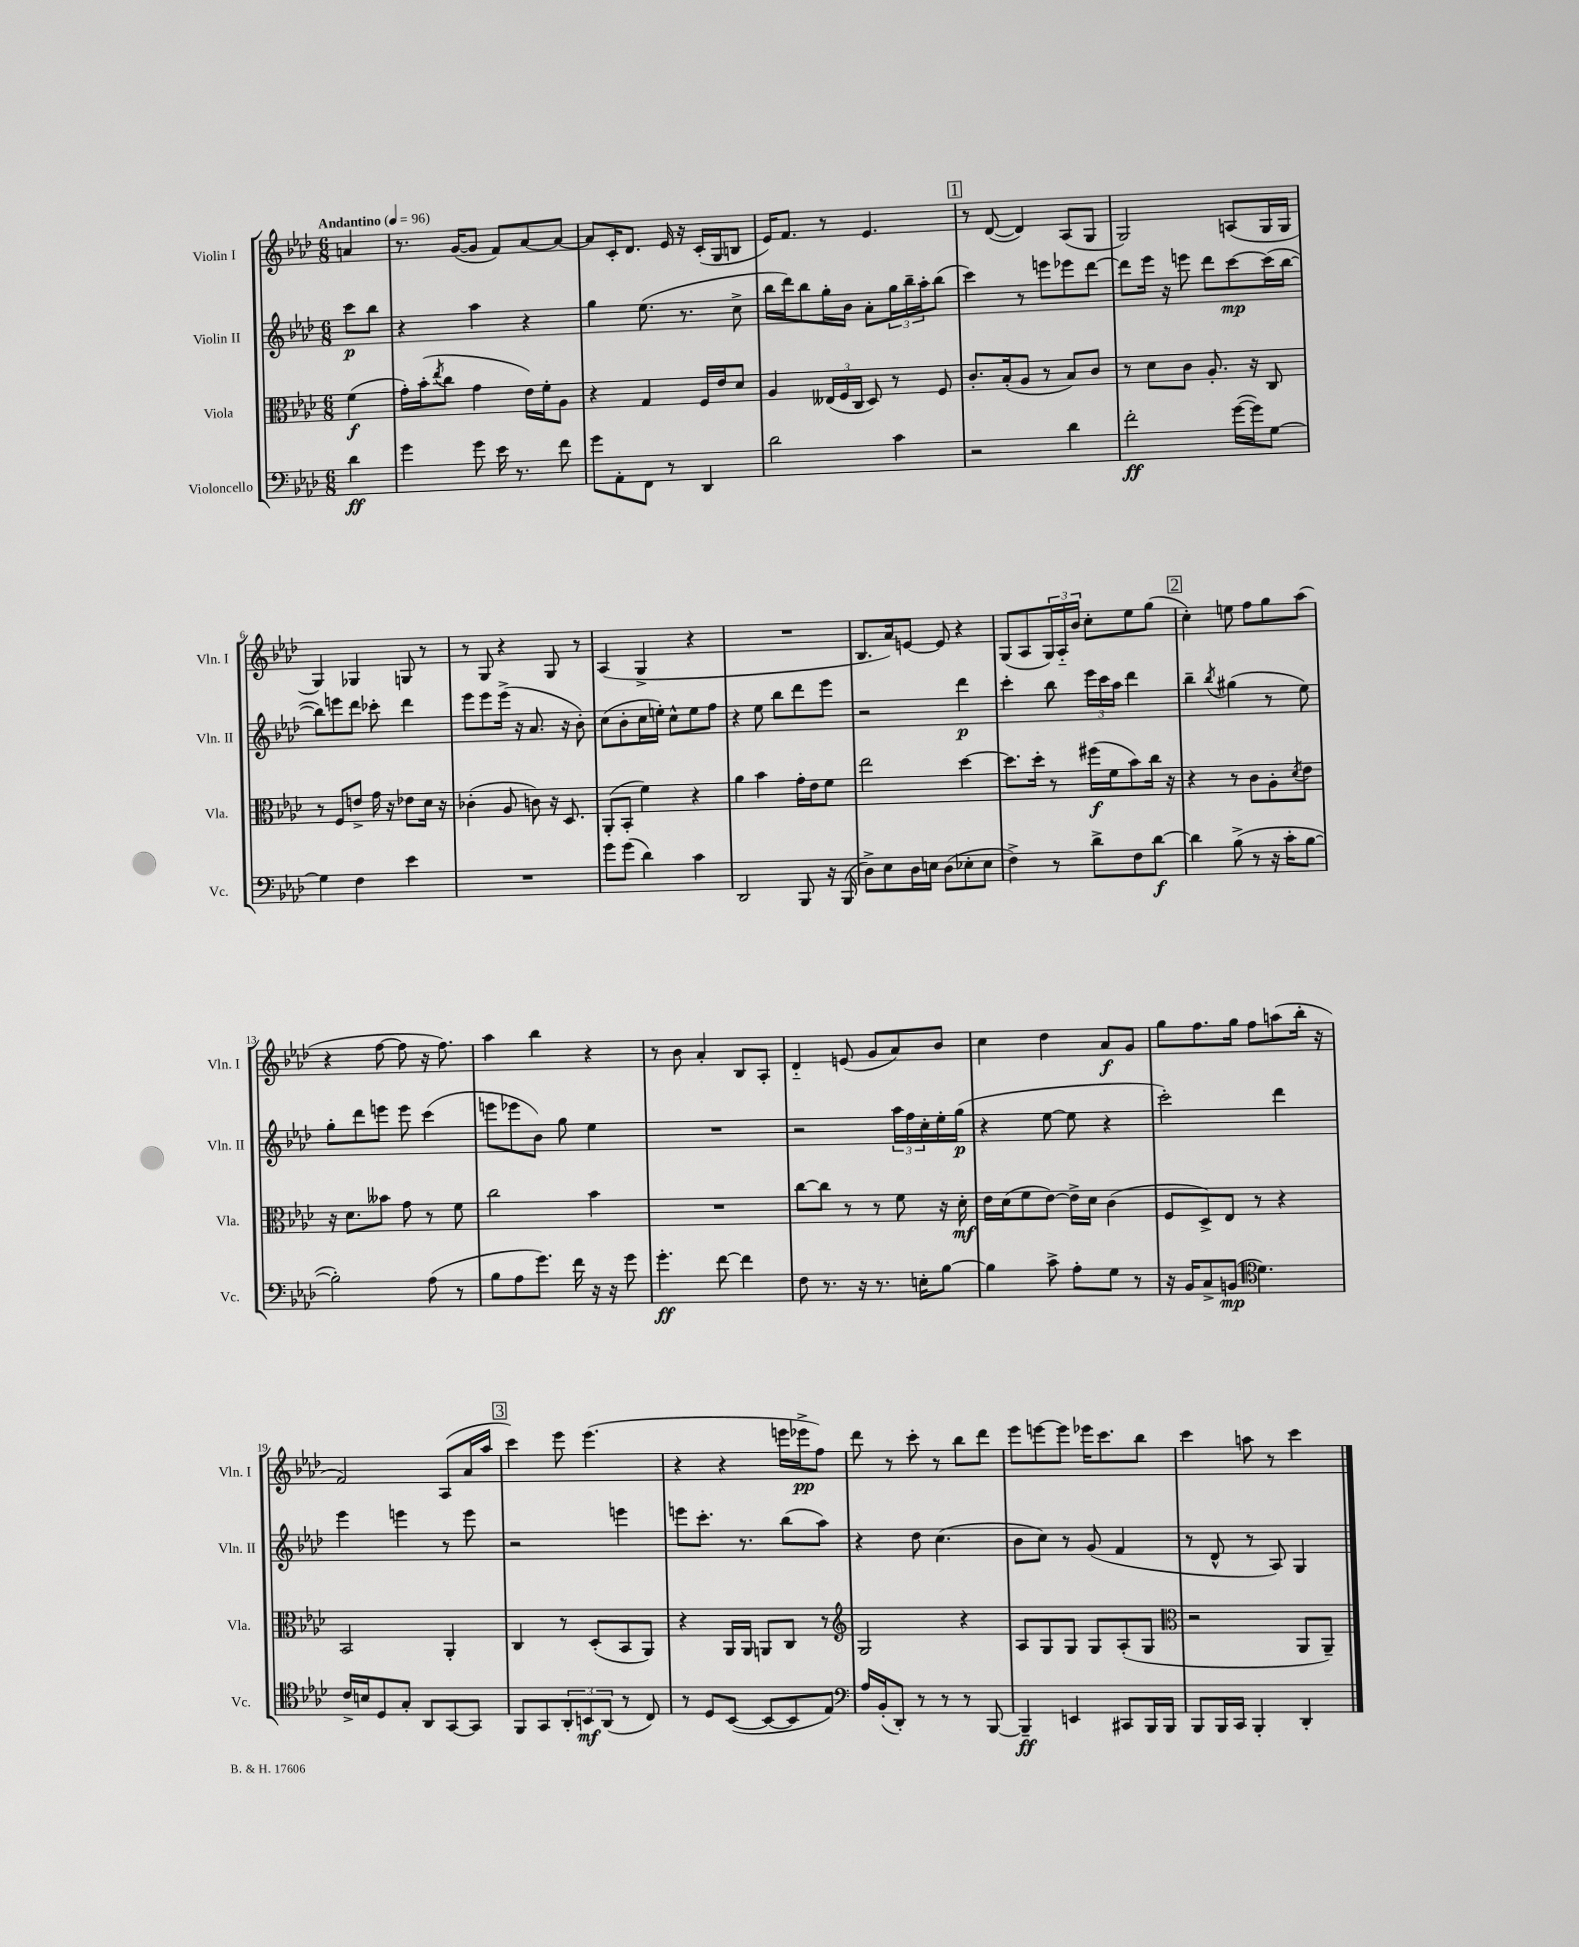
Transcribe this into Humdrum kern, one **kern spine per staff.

**kern	**kern	**kern	**kern
*staff4	*staff3	*staff2	*staff1
*clefF4	*clefC3	*clefG2	*clefG2
*k[b-e-a-d-]	*k[b-e-a-d-]	*k[b-e-a-d-]	*k[b-e-a-d-]
*M6/8	*M6/8	*M6/8	*M6/8
*MM96	*MM96	*MM96	*MM96
4d-\	(4f\	8ccc\L	4a/
.	.	8bb-\J	.
=	=	=	=
4g\	16g'\LL)	4r	8.r
.	(16b-'\J	.	.
.	8qee-/	.	.
.	8cc\J	.	.
.	.	.	([16g/LK
8g\	4g\	4aa-\	8g/]J
16e-\	.	.	8f/L)
8.r	.	.	.
.	16e-\LL)	4r	[8a-/
.	16f'\J	.	.
8f\	8A-\J	.	8a-/_J
=	=	=	=
8g\L	4r	4gg\	8a-/]L
8AA-'\	.	.	16c'/K
.	.	.	8.d-/J
8FF\J	4G/	(8.ee-\	.
8r	.	.	16e-/
.	.	8.r	16r
4DD-/	16F/LL	.	(16c'/LL
.	16e-/J	.	16G/J
.	8d-/J	8cc^\	8B/J
=	=	=	=
2d-\	4A-/	16bb-\LL	16e-/LK)
.	.	16ddd-\J)	8.f/J
.	.	8bb-\	.
.	(24E--/LL	16gg'\L	8r
.	24F/	.	.
.	.	16b-\JJ	.
.	24C/JJ	.	.
.	8D-/)	8a-'\L	4.e-/
4c\	8r	24gg\L	.
.	.	24bb-~\	.
.	.	24aa-'\J	.
.	8F/	(8bb-\J	.
=	=	=	=
2r	8.c'/L	4ccc\)	8r
.	.	.	([8d-/
.	(16B-'/k	.	.
.	8A-/J	8r	4d-/])
.	8r	8eee\L	.
4d-\	8B-/L)	8eee-\	(8A-/L
.	8c/J	[8ddd-\J	8G/J
=	=	=	=
2f'\	8r	8ddd-\]L	2G/)
.	8d-\L	16eee-\Jk	.
.	.	16r	.
.	8c\J	8eee\	.
.	8.A-'/	8ddd-\L	.
([16g\LL	.	[8ccc\	(8A/L
16g\]J)	16r	.	.
[8G\J	8C/	(16ccc\]L	16G/L
.	.	[16bb-\JJ	16G/JJ
=	=	=	=
4G\]	8r	8bb-\]L)	4G/)
.	8F/L	8eee\	.
4F\	8e^/J	8ddd-\J	4G-/
.	16g\	8ccc-'\	.
.	16r	.	.
4e-\	8e-\L	4ddd-\	8G/
.	16d-\Jk	.	8r
.	16r	.	.
=	=	=	=
2.r	(4c-'\	8eee-\L	8r
.	.	8eee-\	8G/
.	8A-/	(16eee-^\Jk	4r
.	.	16r	.
.	8c\)	8.a-/	.
.	16r	.	8G/
.	8.D-/	16r	.
.	.	8b-'\)	8r
=	=	=	=
8g\L	(8AA-'/L	(8cc\L	(4A-/
(8g\J	8BB-'/J	8b-'\	.
4d-\)	4f\)	16cc\L	4G^/
.	.	16ee'\JJ)	.
.	.	8cc^^\L	.
4c\	4r	8ee\	4r
.	.	8ff\J	.
=	=	=	=
2DD-/	4a-\	4r	2.r
.	4b-\	8ee-\	.
.	.	8bb-\L	.
8BBB-/	16g'\LL	8ddd-\	.
.	16e-\J	.	.
16r	8f\J	8eee-\J	.
(16BBB-/	.	.	.
=	=	=	=
8D-^\L)	2ee-\	2r	8.B-/L
8E-\	.	.	.
.	.	.	16a-/k)
16D-\L	.	.	[8e/J
16E\JJ	.	.	.
(8D-\L	.	.	8e/]
8E-'\	[4dd-\	4ddd-\	4r
8E-\J	.	.	.
=	=	=	=
4F^\)	8.dd-\]L	4ccc'\	(8G/L
.	.	.	8A-/
.	16dd-'\Jk	.	.
8r	8r	8bb-\	24G/L)
.	.	.	24A-'~/
.	.	.	24b-/JJ
8d-^\L	(16ff#\LL	24eee-\LL	8cc'\L
.	.	24ccc\	.
.	16f\J	.	.
.	.	24aa-\JJ	.
8F\	8b-\)	4ddd-\	8ee-\
[8d-\J	16cc\Jk	.	(8gg\J
.	16r	.	.
=	=	=	=
4d-\]	4r	4bb-~\	4cc'\)
.	.	8qbb-/	.
(8B-^\	8r	(4gg#\	8ee\
8r	8c\L	.	8ff\L
16r	8A-'\	8r	8gg\
16c'\LK	.	.	.
.	8qd-/	.	.
[8B-\J	8e-\J	8ee-\)	(8aa-\J
=	=	=	=
2B-'\])	16r	8gg'\L	4r
.	8.d-\L	.	.
.	.	8ddd-\	.
.	8b--\J	8eee\J	[8ff\
.	8g\	8eee\	8ff\]
(8A-\	8r	(4ccc\	16r
.	.	.	8.ff\)
8r	8f\	.	.
=	=	=	=
8B-\L	2cc\	8eee\L	4aa-\
8A-\	.	8eee-\	.
8.g\J)	.	8b-\J)	4bb-\
.	.	8gg\	.
16f\	.	.	.
16r	4b-\	4ee-\	4r
16r	.	.	.
8g\	.	.	.
=	=	=	=
4.g'\	2.r	2.r	8r
.	.	.	8b-\
.	.	.	4a-'/
[8f\	.	.	.
4f\]	.	.	8B-/L
.	.	.	8A-'/J
=	=	=	=
8F\	[8cc\L	2r	4d-'~/
8.r	8cc\]J	.	.
.	8r	.	(8e/
16r	.	.	.
8.r	8r	.	8g/L
.	8f\	24aa-\LL	8a-/)
.	.	24ff\	.
16E'\LK	.	.	.
.	.	24cc'\	.
[8B-\J	16r	16ee-'\	8b-/J
.	16d-'\	(16gg\JJ	.
=	=	=	=
4B-\]	16e-\LL	4r	4cc\
.	(16d-\J	.	.
.	8f\	.	.
8c^\	[8e-\J)	[8ee-\	4dd-\
8A-'\L	16e-^\]LL	8ee-\]	.
.	16d-\JJ	.	.
8G\J	(4c\	4r	8a-/L
8r	.	.	8g/J
=	=	=	=
16r	8F/L	2ccc'\)	8gg\L
16BB-/LK	.	.	.
8C^/	8D-^/)	.	8.ff\
(8BB/J	8E-/J	.	.
.	.	.	16gg\Jk
*clefC4	*	*	*
4.d-\)	8r	.	8ff\L
.	4r	4ddd-\	(8aa\
.	.	.	16bb-'\Jk
.	.	.	16r
=	=	=	=
16c^/LL	2BB-/	4eee-\	2f/)
16B/J	.	.	.
8D-/	.	.	.
8G'/J	.	4eee\	.
8AA-/L	.	.	.
[8GG/	4AA-'/	8r	(8A-/L
8GG/]J	.	8eee\	16a-/L
.	.	.	16aa-/JJ
=	=	=	=
8FF/L	4C/	2r	4ccc\)
8GG/	.	.	.
12AA-'/	8r	.	8eee-\
12BB/	.	.	.
.	(8D-'/L	.	(4.eee-\
(12AA-/J	.	.	.
8r	8BB-/	4eee\	.
8C/)	8AA-/J)	.	.
=	=	=	=
8r	4r	8eee\L	4r
8D-/L	.	8.ccc'\J	.
([8BB-/J	16AA-/LL	.	4r
.	16AA-/JJ	8.r	.
8BB-/_L	8AA/L	.	.
8BB-/]	8C/J	(8bb-\L	16eee\LL
.	.	.	16eee-^\J
8E-/J)	8r	8aa-\J)	8ff\J)
=	=	=	=
*clefF4	*clefG2	*	*
16A-/LL	2G/	4r	8ddd-\
(16BB-'/J	.	.	.
8DD-'/J)	.	.	8r
8r	.	8dd-\	8ccc'\
8r	.	(4.cc\	8r
8r	4r	.	8bb-\L
[8BBB-/	.	.	8ddd-\J
=	=	=	=
4BBB-~/]	8A-/L	8b-\L	8eee-\L
.	8G/	8cc\J)	[8eee\
4EE/	8G/J	8r	8eee\]J
.	8G/L	(8g/	16eee-\LK
.	.	.	8.ccc\
8CC#/L	(8A-'/	4f/	.
16BBB-/L	8G/J	.	8bb-\J
16BBB-/JJ	.	.	.
=	=	=	=
*	*clefC3	*	*
8BBB-/L	2r	8r	4ccc\
16BBB-/L	.	8d-^^/	.
16CC/JJ	.	.	.
4BBB-'/	.	8r	8aa\
.	.	8A-/)	8r
4DD-'/	8AA-/L	4G/	4ccc\
.	8AA-~/J)	.	.
==	==	==	==
*-	*-	*-	*-
